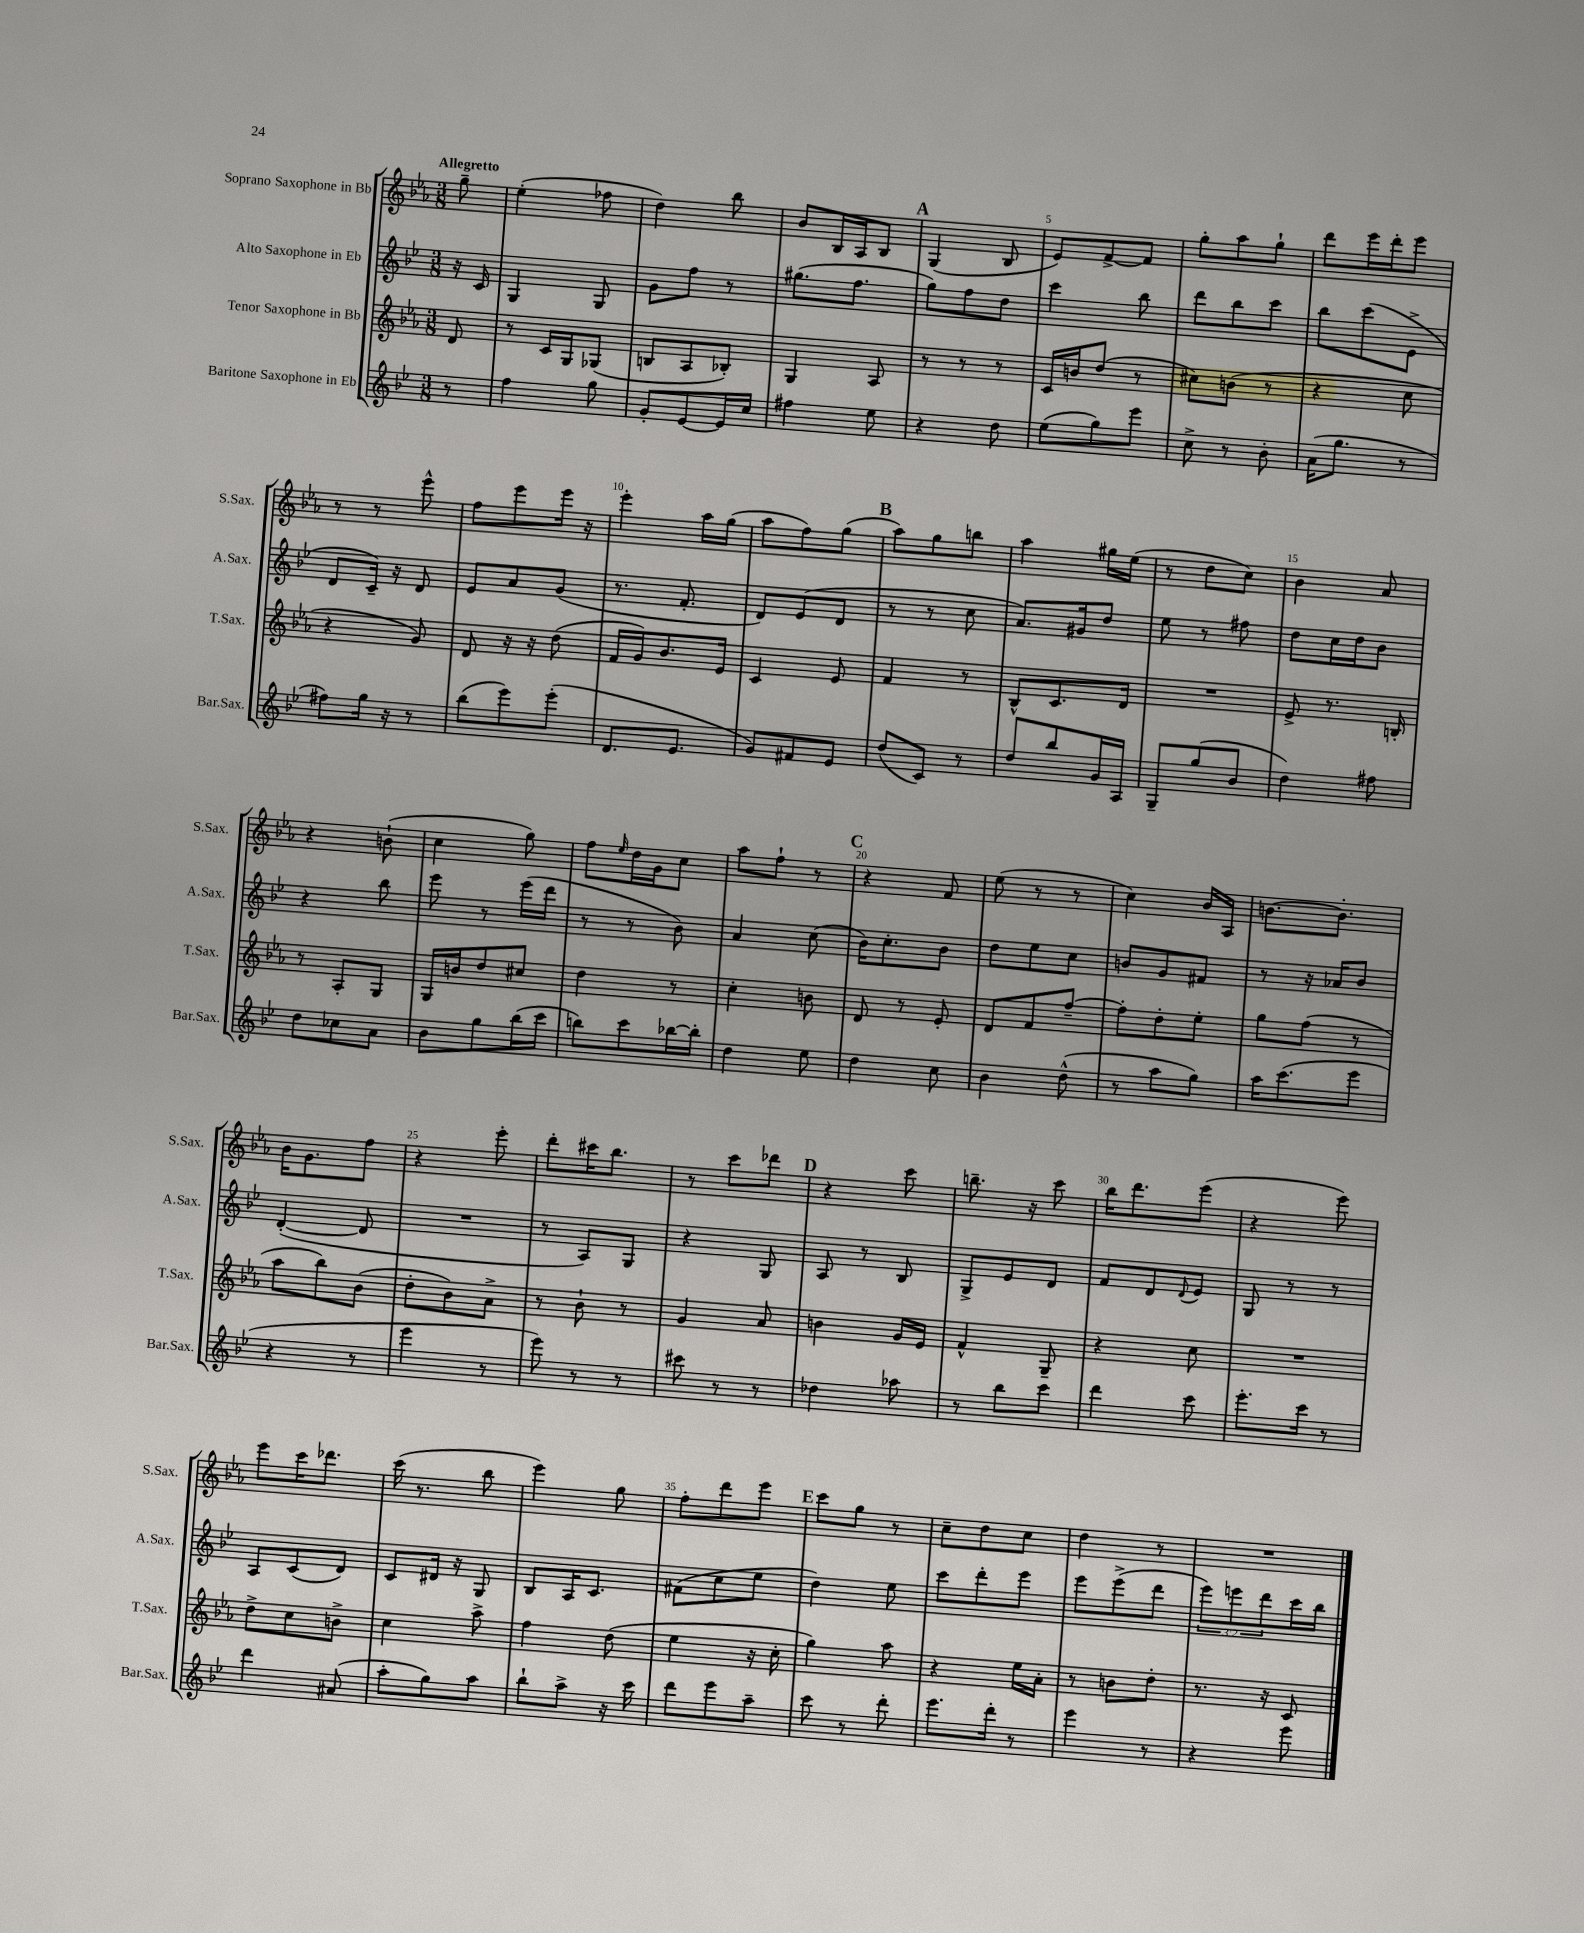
<<
\new StaffGroup <<
\new Staff = "s0" \with { instrumentName = "Soprano Saxophone in Bb" shortInstrumentName = "S.Sax." } {
    \clef treble \key ees \major \numericTimeSignature \time 3/8 \partial 8 \tempo "Allegretto"
    g''8-- |
    ees''4-.( fes''8 |
    d''4) bes''8 |
    bes'8 bes16 aes16 bes8 |
    \mark \markup { \bold "A" } g4( bes8 |
    ees'8) f'8~-> f'8 |
    g''8-. aes''8 g''8-! |
    d'''8 ees'''16 d'''16-. ees'''8 |
    r8 r8 ees'''8-^ |
    f''8 ees'''8 ees'''16 r16 |
    ees'''4-. aes''16 g''16( |
    aes''8 f''8) g''8( |
    \mark \markup { \bold "B" } aes''8) g''8 b''8 |
    aes''4 gis''16 ees''16( |
    r8 d''8 c''8) |
    bes'4 aes'8 |
    r4 b'8-!( |
    c''4 g''8) |
    f''8 \grace { ees''16 } d''16 g'16 c''8 |
    aes''8 f''8-! r8 |
    \mark \markup { \bold "C" } r4 f'8 |
    ees''8( r8 r8 |
    c''4) bes'16 aes16 |
    b'8.~ b'8.-. |
    bes'16 g'8. f''8 |
    r4 ees'''8-. |
    d'''8-. cis'''16 bes''8. |
    r8 c'''8 des'''8 |
    \mark \markup { \bold "D" } r4 c'''8 |
    b''8.-- r16 c'''8 |
    bes''16 d'''8. ees'''8( |
    r4 ees'''8) |
    ees'''8 c'''16 des'''8. |
    c'''16( r8. bes''8 |
    ees'''4) g''8 |
    f''8-. d'''8 ees'''8 |
    \mark \markup { \bold "E" } c'''8 g''8 r8 |
    c''8-- d''8 c''8 |
    d''4 r8 |
    R4. \bar "|." |
}
\new Staff = "s1" \with { instrumentName = "Alto Saxophone in Eb" shortInstrumentName = "A.Sax." } {
    \clef treble \key bes \major \numericTimeSignature \time 3/8 \override Staff.TupletNumber.text = #tuplet-number::calc-fraction-text \partial 8
    r16 c'16 |
    g4 g8 |
    g'8 f''8 r8 |
    gis''8.( f''8. |
    \mark \markup { \bold "A" } g''8) f''8 d''8 |
    c'''4 bes''8 |
    d'''8 bes''8 c'''8 |
    bes''8 c'''8( ees'8-> |
    d'8 c'16--) r16 d'8 |
    ees'8 a'8 g'8( |
    r8. f'8.-. |
    d'8) ees'8( d'8 |
    \mark \markup { \bold "B" } r8 r8 c''8 |
    a'8.) gis'16 d''8 |
    ees''8 r8 fis''8 |
    d''8 c''16 d''16 bes'8 |
    r4 bes''8 |
    ees'''8 r8 ees'''16( d'''16 |
    r8 r8 bes'8) |
    a'4 c''8( |
    \mark \markup { \bold "C" } bes'16) c''8.-. bes'8 |
    d''8 ees''8 c''8 |
    b'8 g'8 fis'8 |
    r8 r16 aes'16 bes'8 |
    d'4~-.( d'8 |
    R4. |
    r8 a8) g8 |
    r4 g8 |
    \mark \markup { \bold "D" } a8 r8 bes8 |
    g8-> ees'8 d'8 |
    f'8 d'8 \appoggiatura { d'8 } ees'8 |
    g8 r8 r8 |
    a8 c'8( d'8) |
    c'8 dis'16 r16 g8 |
    bes8 a16 c'8. |
    fis'8( c''8 ees''8 |
    \mark \markup { \bold "E" } d''4) ees''8 |
    c'''8 d'''8-. ees'''8 |
    ees'''8 ees'''8->( d'''8 |
    \tuplet 3/2 { ees'''8) e'''8 d'''8 } c'''16 bes''16 \bar "|." |
}
\new Staff = "s2" \with { instrumentName = "Tenor Saxophone in Bb" shortInstrumentName = "T.Sax." } {
    \clef treble \key ees \major \numericTimeSignature \time 3/8 \partial 8
    d'8 |
    r8 c'16 g16 ges8( |
    b8 aes8 bes8-.) |
    g4 aes8 |
    \mark \markup { \bold "A" } r8 r8 r8 |
    c'16 b'16 d''8( r8 |
    cis''8) b'8( r8 |
    r4 c''8 |
    r4 g'8) |
    d'8 r16 r16 d''8( |
    f'16 g'16) bes'8. ees'16 |
    c'4 ees'8 |
    \mark \markup { \bold "B" } f'4 r8 |
    bes8-^ c'8. d'16 |
    R4. |
    ees'8-> r8. b16-. |
    r8 aes8-. g8 |
    g16 b'16 d''8 cis''8 |
    d''4 r8 |
    c''4-. b'8 |
    \mark \markup { \bold "C" } d'8 r8 ees'8-. |
    d'8 f'8 f''8~-- |
    f''8-. d''8-. ees''8-. |
    g''8 f''8( r8 |
    aes''8 bes''8) bes'8( |
    d''8-. bes'8) aes'8-> |
    r8 bes'8-! r8 |
    g'4 aes'8 |
    \mark \markup { \bold "D" } b'4 g'16 ees'16 |
    f'4-^ g8-- |
    r4 c''8 |
    R4. |
    d''8-> c''8 b'8-> |
    c''4 aes''8-> |
    f''4 d''8( |
    ees''4 r16 c''16-. |
    \mark \markup { \bold "E" } g''4) aes''8 |
    r4 ees''16 aes'16-. |
    r8 b'8 d''8-. |
    r8. r16 c'8 \bar "|." |
}
\new Staff = "s3" \with { instrumentName = "Baritone Saxophone in Eb" shortInstrumentName = "Bar.Sax." } {
    \clef treble \key bes \major \numericTimeSignature \time 3/8 \partial 8
    r8 |
    f''4 g''8 |
    g'8-. ees'8~ ees'16 c''16 |
    fis''4 ees''8 |
    \mark \markup { \bold "A" } r4 d''8 |
    ees''8( g''8) ees'''8 |
    c''8-> r8 bes'8-. |
    a'16( g''8. r8 |
    fis''8) g''16 r16 r8 |
    bes''8( ees'''8) ees'''8-.( |
    d'8. ees'8. |
    g'8) fis'8 ees'8 |
    \mark \markup { \bold "B" } d''8( c'8) r8 |
    d''8 bes''8 g'16 a16 |
    g8-- g''8( bes'8 |
    d''4) fis''8 |
    d''8 ces''8 a'8 |
    bes'8 g''8 bes''16( c'''16 |
    b''8) c'''8 bes''16~ bes''16-. |
    d''4 ees''8 |
    \mark \markup { \bold "C" } d''4 c''8 |
    bes'4 d''8-^( |
    r8 a''8 g''8) |
    a''16 c'''8.( ees'''8 |
    r4 r8 |
    ees'''4 r8 |
    ees'''8) r8 r8 |
    cis'''8 r8 r8 |
    \mark \markup { \bold "D" } des''4 aes''8 |
    r8 bes''8 c'''8 |
    d'''4 c'''8 |
    ees'''8.-. c'''16 r8 |
    d'''4 ais'8( |
    a''8-. g''8) a''8 |
    bes''8-! a''8-> r16 c'''16 |
    d'''8 ees'''8 a''8-- |
    \mark \markup { \bold "E" } c'''8 r8 d'''8-. |
    ees'''8. d'''16-. r8 |
    ees'''4 r8 |
    r4 ees'''8 \bar "|." |
}
>>
>>
\layout { \context { \Score \override BarNumber.break-visibility = ##(#f #t #t) barNumberVisibility = #(every-nth-bar-number-visible 5) } }
